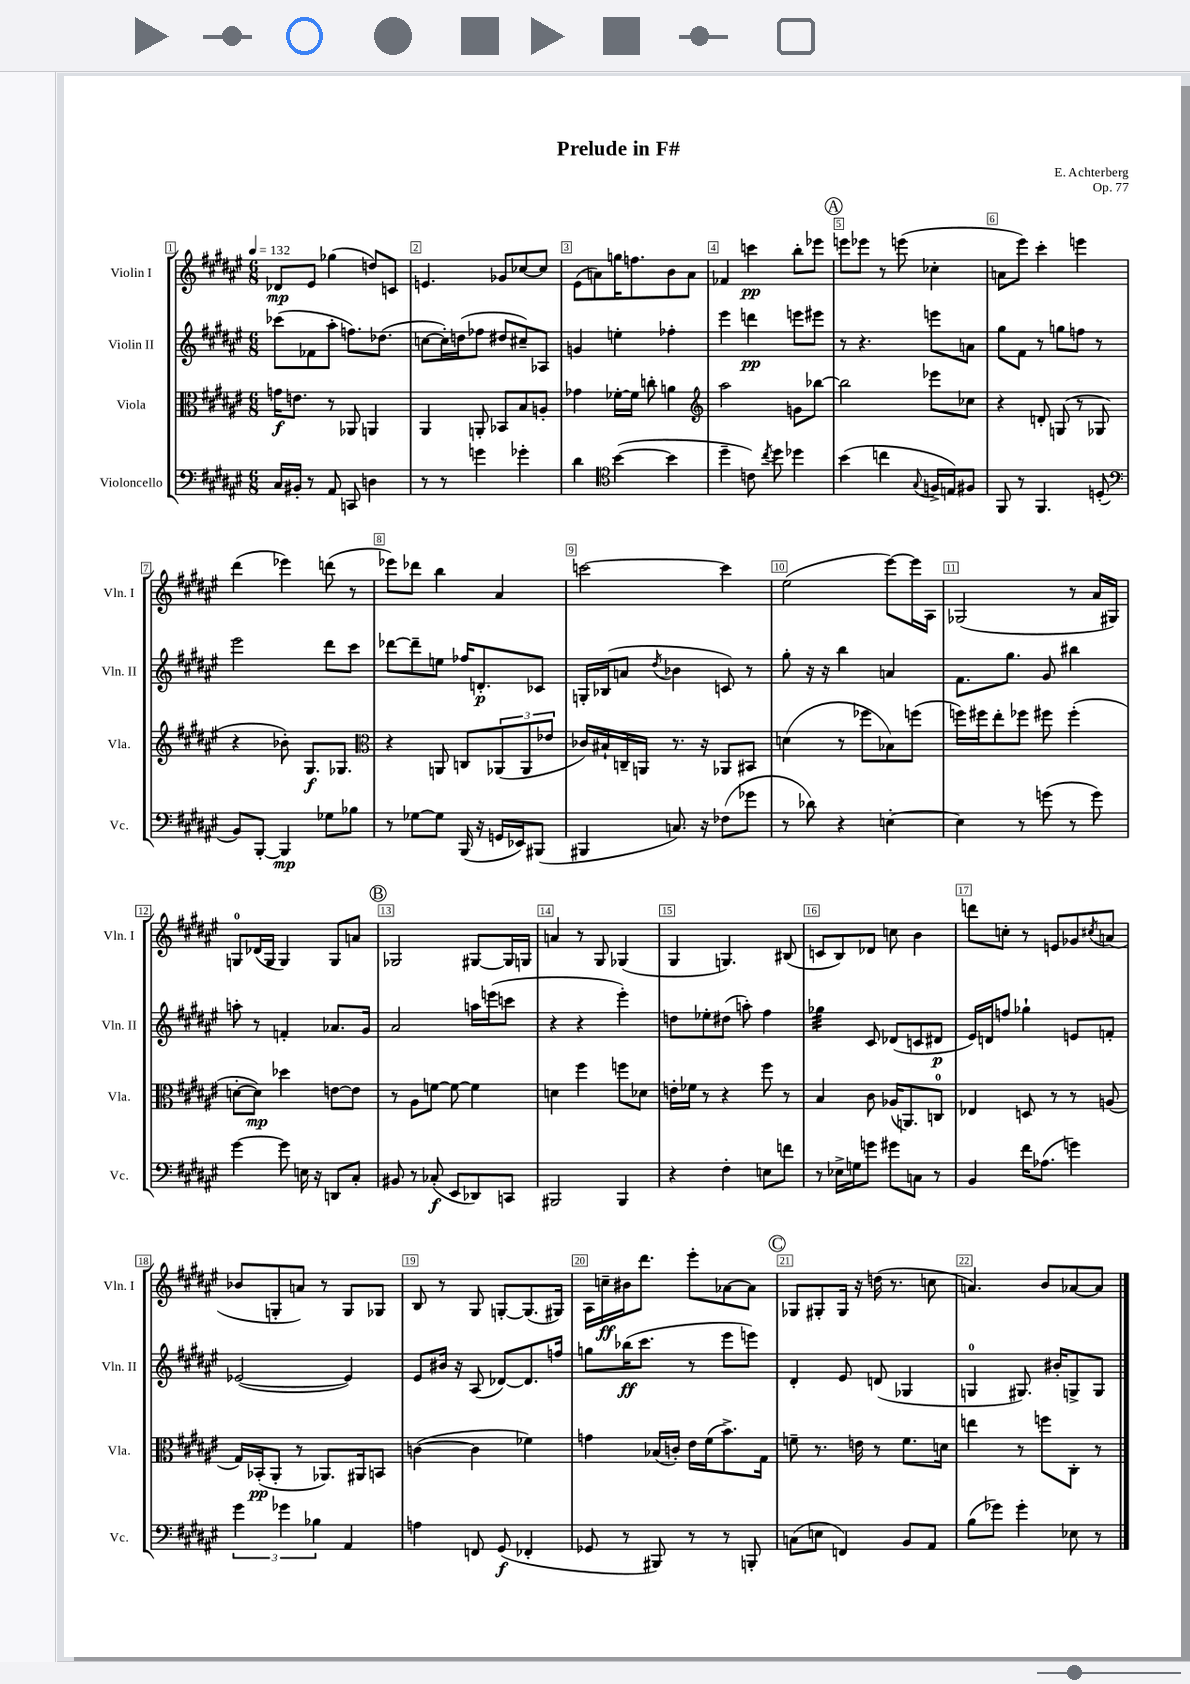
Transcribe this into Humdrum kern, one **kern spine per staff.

**kern	**kern	**kern	**kern
*staff4	*staff3	*staff2	*staff1
*clefF4	*clefC3	*clefG2	*clefG2
*k[f#c#g#d#a#e#]	*k[f#c#g#d#a#e#]	*k[f#c#g#d#a#e#]	*k[f#c#g#d#a#e#]
*M6/8	*M6/8	*M6/8	*M6/8
*MM132	*MM132	*MM132	*MM132
16C#/LL	16g\LK	(8ccc-\L	8d-/L
16BB#'/JJ	8.e\J	.	.
8r	.	8f-\	8e#/J
8AA#/	8r	8aa#'\J	(4gg-\
8CC/	8AA-/	8.ff\L)	.
4D\	4AA/	.	8dd/L)
.	.	(8.dd-\J	.
.	.	.	8c/J
=	=	=	=
8r	4AA#/	[8cc\L	4.e/
8r	.	16cc'\]L)	.
.	.	(16dd\J	.
4g\	8AA'/	8ff-\J	.
.	8BB-/L	8dd#/L	8g-/L
4g-'\	8B/	8cc#~/)	[8cc-/
.	8A'/J	8A-/J	8cc-/]J
=	=	=	=
4d#\	4g-\	4g/	(8e#\L
.	.	.	8a\)
*clefC4	*	*	*
([4b\	[16f-'\LL	4ee'\	16gg\K
.	16f-\]JJ	.	8.ff\
.	8cc'\	.	.
4b\]	4a\	4ff-'\	8b\
.	.	.	8a\J
=	=	=	=
*	*clefG2	*	*
4dd#~\	2aa#\	4eee#\	4f-/
8c\)	.	4ddd\	4ccc\
8qcc#/	.	.	.
8dd#\	.	.	.
4dd-\	8g\L	8eee\L	8bb'\L
.	[8bb-\J	8eee#\J	8eee-\J
=	=	=	=
(4b\	2bb-\]	8r	8eee\L
.	.	4.r	8eee-\J
4cc\	.	.	8r
.	.	.	(8eee\
8qqG#/	.	.	.
16F^/LL	8eee-\L	8eee\L	4cc-'\
16E/J)	.	.	.
8F#/J	8cc-\J	8a\J	.
=	=	=	=
8FF#/	4r	8gg#\L	8a\L
8r	.	8f#\J	8eee#\J)
4.FF#/	8d'/	8r	4ccc#'\
.	(8G/	8gg\L	.
.	8r	8ff\J	4eee\
(8D'/	8G-/	8r	.
=	=	=	=
*clefF4	*	*	*
8BB/L)	4r	2eee#\	(4ddd#\
[8BBB'/J	.	.	.
4BBB/]	8b-'\)	.	4eee-\)
.	8.G#/L	.	.
8G-\L	.	8ddd#\L	(8ddd\
.	8.G-/J	.	.
8B-\J	.	8ccc#\J	8r
=	=	=	=
*	*clefC3	*	*
8r	4r	[8ddd-\L	8eee-\L)
[8G-\L	.	8ddd-~\]	8ddd-\J
8G-\]J	8AA/	8ee\J	4bb\
(16BBB/	8C/L	16ff-/LK	.
16r	.	8.d'/	.
16GG/LL	(12AA-/	.	4a#/
16EE-/J)	.	.	.
.	12AA-/	.	.
(8BBB#/J	.	8c-/J	.
.	12e-/J	.	.
=	=	=	=
4BBB#/	16c-/LL)	16G'/LL	[2ccc\
.	16B#`/	(16B-/J	.
.	16C~/	8a/J	.
.	16AA/JJ	.	.
.	.	8qdd#/	.
8.C/)	8.r	4b-\	.
16r	16r	.	.
(8F-\L	8AA-/L	8c/)	4ccc\]
8g-\J	8BB#/J	8r	.
=	=	=	=
8r	(4d\	8gg#'\	(2ee#\
8d-\)	.	16r	.
.	.	16r	.
4r	8r	4bb\	.
.	8ff-\L	.	.
[4E'\	8B-\)	4a/	[8eee#\L)
.	(8ff\J	.	16eee#\]L
.	.	.	16A#\JJ
=	=	=	=
4E\]	16ff\LL)	8.f#\L	(2G-/
.	16ff#\J	.	.
.	8ee#'\	.	.
.	.	8.gg#\J	.
8r	8ff-\J	.	.
(8g\	8ff#\	8g#/	.
8r	(4ff#'\	4bb#\	8r
8g\)	.	.	16a#/LL
.	.	.	16G#/JJ)
=	=	=	=
[4g#\	[8d'\L	8aa'\	8G/L
.	8d\]J)	8r	(16d-/L
.	.	.	16G/JJ
8g#\]	4dd-\	4f'/	4G/)
16E\	.	.	.
16r	.	.	.
8DD/L	[8e\L	8.a-/L	8G/L
8C#'/J	8e\]J	.	8a/J
.	.	16g#/Jk	.
=	=	=	=
8BB#/	8r	2a#/	2G-/
8r	8A#\L	.	.
(8C-'/	[8f\J	.	.
8EE#/L	8f\_	.	.
8DD-/)	4f\]	16aa\LL	[8G#/L
.	.	(16eee\J	.
8CC/J	.	8ccc\J	16G#/]L
.	.	.	16G/JJ
=	=	=	=
2BBB#/	4d\	4r	4a/
.	4ff#\	4r	8r
.	.	.	8G#/
4BBB#/	8ff\L	4eee#'\)	(4G-/
.	8d-\J	.	.
=	=	=	=
4r	16e'\LL	8dd\L	4G#/
.	16f-\JJ	.	.
.	8r	8ee-'\	.
4F#'\	4r	(8dd#\J	4.G/)
.	.	8aa'\)	.
8E\L	8ff#\	4ff#\	.
8f\J	8r	.	(8B#/
=	=	=	=
8r	4B/	4gg-\	8c/L
16E-^\LL	.	.	8B/)
16G\J	.	.	.
8g\J	8c#\	8c#/	8d-/J
8g#\L	(16A-/LK	(8d-/L	8cc\
.	8.AA/)	.	.
8C\J	.	8c/	4b\
8r	8C/J	8d#/J	.
=	=	=	=
4BB/	4E-/	16e#/LL)	8ddd\L
.	.	16d/J	.
.	.	8ff/J	8cc'\J
16f#\LK	8D/	4gg-`\	8r
(8.A-\J	.	.	.
.	8r	.	8e/L
4g\)	8r	8e/L	8g-/
.	.	.	8qcc#/
.	(8A/	8f'/J	(8a/J
=	=	=	=
6g#\	16G#/LL)	([2e-/	8b-/L
.	(16BB-'/J	.	.
.	8AA#'/J	.	8G'/
6g-\	.	.	.
.	8r	.	8a/J)
6B-\	.	.	.
.	8.AA-/L)	.	8r
4AA#/	.	4e-/])	8G/L
.	16AA#/k	.	.
.	8BB/J	.	8G-/J
=	=	=	=
4A\	([4c\	8e#/L	8B/
.	.	16b#/Jk	8r
.	.	16r	.
8FF/	4c\]	(8A#/	8G#/
(8GG#/	.	[8d-/L)	[8G'/L
4FF-'/	4f-\)	8.d-/]	(8.G/]
.	.	16ff/Jk	16G#/Jk)
=	=	=	=
8GG-/	4g\	8gg\L	16A#\LL
.	.	.	16cc~\
8r	.	(16bb-\K	16b#\J
.	.	8.ccc#\J	8.ddd#\J
8BBB#/)	(16B-/LL	.	.
.	16c'/JJ)	.	.
8r	16e#\LL	8r	8eee#'\L
.	(16f#\J	.	.
8r	8.b^\)	8eee#\L	[8a-\
8BBB'/	.	8eee\J)	8a-\]J
.	16G#\Jk	.	.
=	=	=	=
(8C\L	8f~\	4d#'/	8G-/L
8E\J	8.r	.	8G#'/
4FF/)	.	8e#/	16G#/Jk
.	16e\	.	16r
.	8r	(8d/	(16dd\
.	.	.	8.r
8BB/L	8.f\L	4G-/	.
8AA#/J	.	.	8cc\
.	16d\Jk	.	.
=	=	=	=
(8B\L	4ee\	4G/	4.a/)
8g-\J)	.	.	.
4g-'\	8r	8.G#/)	.
.	8ff\L	.	8b/L
.	.	16b#'/LK	.
8E-\	8C#'\J	8G^/	[8a-/
8r	8r	8G/J	8a-/]J
==	==	==	==
*-	*-	*-	*-
